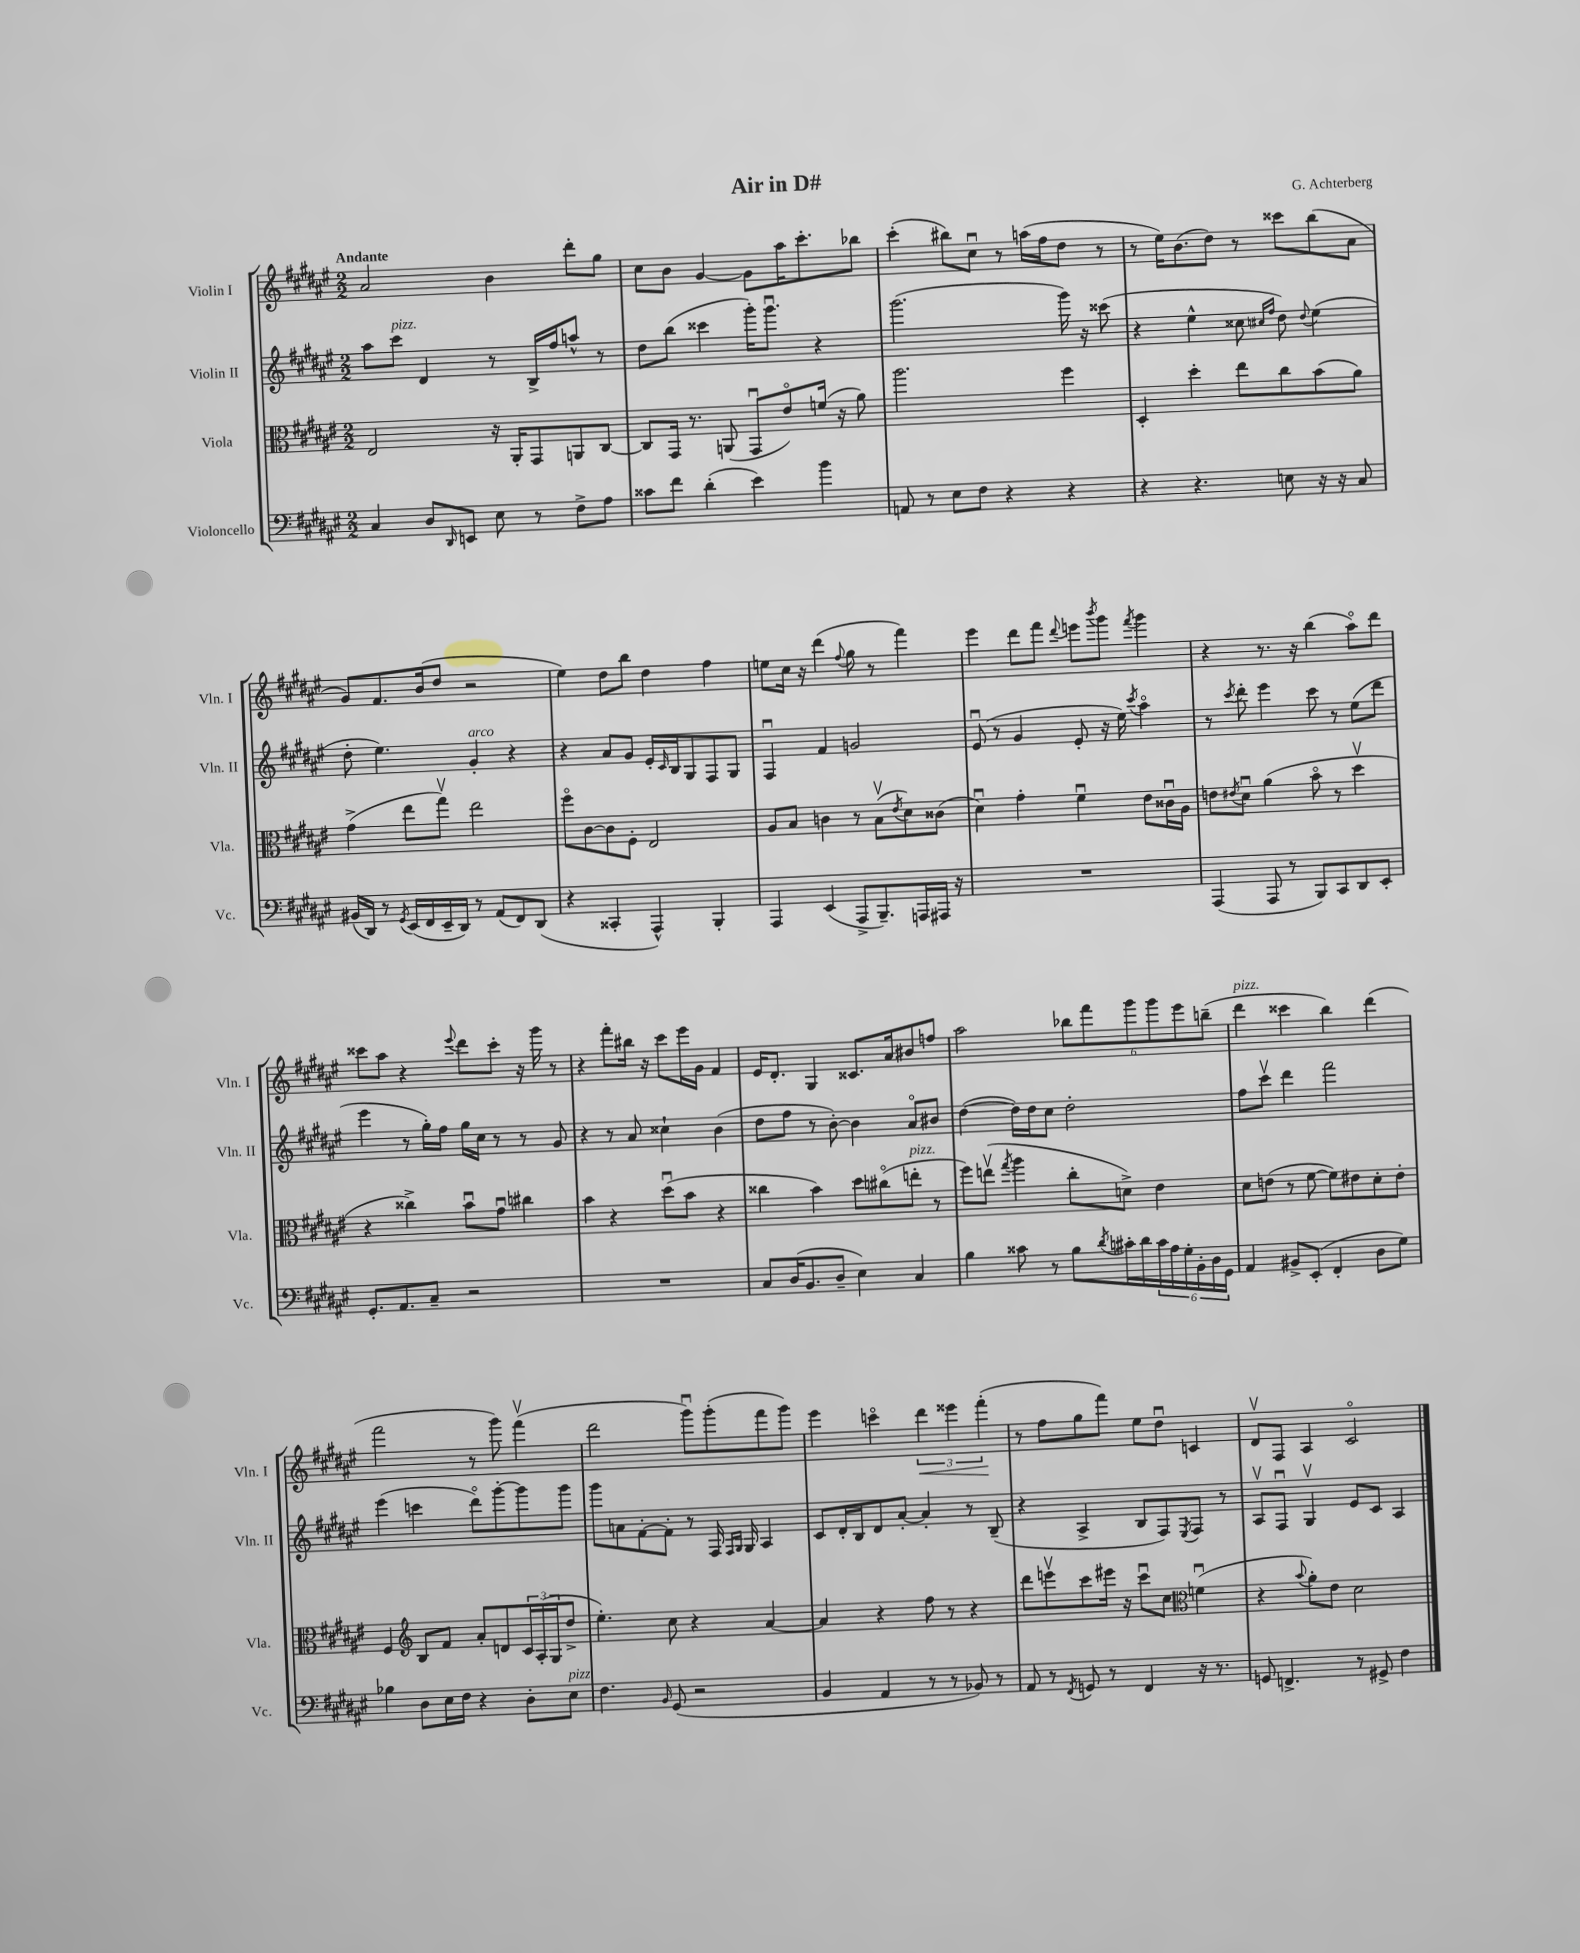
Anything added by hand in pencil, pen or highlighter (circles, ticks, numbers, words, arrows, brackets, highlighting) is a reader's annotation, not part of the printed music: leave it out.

**kern	**kern	**kern	**kern
*staff4	*staff3	*staff2	*staff1
*clefF4	*clefC3	*clefG2	*clefG2
*k[f#c#g#d#a#e#]	*k[f#c#g#d#a#e#]	*k[f#c#g#d#a#e#]	*k[f#c#g#d#a#e#]
*M2/2	*M2/2	*M2/2	*M2/2
4C#/	2E#/	8aa#\L	2a#/
.	.	8ccc#\J	.
8D#/L	.	4d#/	.
16qqDD#/	.	.	.
8EE/J	.	.	.
8E#\	16r	8r	4b\
.	16AA#'/LK	.	.
8r	8GG#/	16B^/LL	.
.	.	16ff#/J	.
8F#^\L	8AA/	8aa^^/J	8ddd#'\L
8A#\J	[8C#/J	8r	8gg#\J
=	=	=	=
8c##\L	8C#/]L	8dd#\L	8cc#\L
8f#\J	16GG#/Jk	(8bb\J	8b\J
.	8.r	.	.
(4d#'\	.	4ccc##\	[4g#/
.	(8AA/	.	.
4e#\)	8GG#u/L	16ggg#'\LK)	8g#\]L
.	.	8.ggg#u\J	.
.	8e#o/)	.	16aa#\K
.	.	.	8.ccc#'\
4b\	(16f/Jk	4r	.
.	16r	.	.
.	8a#\)	.	8bb-\J
=	=	=	=
8AA/	2.aa#\	(2.ggg#\	(4ccc#'\
8r	.	.	.
8E#\L	.	.	8bb#\L)
8F#\J	.	.	8cc#u\J
4r	.	.	8r
.	.	.	(16aa\LL
.	.	.	16ff#\J
4r	4ff#\	16ggg#\)	8dd#\J
.	.	16r	.
.	.	(8ccc##\	8r
=	=	=	=
4r	4D#'/	4r	8r
.	.	.	16ee#\LK)
.	.	.	(8.b\
4.r	4dd#'\	4ee#^^\	.
.	.	.	8dd#\J)
.	8ee#\L	8cc##\	8r
.	.	16qqcc#/LL	.
.	.	16qqff#/JJ	.
8E\	8cc#\	8dd#\)	8ccc##\L
.	.	8qqdd#/	.
16r	(8b\	(4ee#\	(8bb\
16r	.	.	.
8C#/	8a#\J)	.	8a#\J
=	=	=	=
(16BB#/LL	(4g#^\	8dd#'\	8g#/L)
16DD#/JJ)	.	.	.
8r	.	4.ee#\)	8.f#/
8qGG#/	.	.	.
(16EE#/LL	8ee#\L	.	.
16FF#/	.	.	(16b/k
16EE#~/	8gg#v\J)	.	8dd#/J
16DD#/JJ)	.	.	.
8r	2ee#\	4g#'/	2r
(8AA#/L	.	.	.
8FF#/)	.	4r	.
(8DD#/J	.	.	.
=	=	=	=
4r	8ff#o\L	4r	4ee#\)
.	[8c#\	.	.
4CC##'/	8c#\]	8a#/L	8dd#\L
.	8F#'\J	8g#/J	8bb\J
4AAA#^^/)	2E#/	16e#'/LL	4dd#\
.	.	16qqc#/	.
.	.	16B/J	.
.	.	8G#/	.
4BBB'/	.	8F#/	4ff#\
.	.	8G#/J	.
=	=	=	=
4AAA#/	8A#/L	4F#u/	8ee\L
.	8B/J	.	16cc#\Jk
.	.	.	16r
(4EE#/	4c\	4f#/	(4ddd#\
.	.	.	8qqff#/
8AAA#^/L	8r	2g/	8gg#\
8.BBB~/)	(8Bv\L	.	8r
.	8qe#/	.	.
.	8d#\)	.	4fff#\)
16AAA/L	.	.	.
16AAA#/JJ	(8c##\J	.	.
16r	.	.	.
=	=	=	=
1r	4d#u\)	(8e#u/	4eee#\
.	.	8r	.
.	4g#'\	4g#/	8ddd#\L
.	.	.	8fff#\J
.	.	.	8qqddd#/
.	4f#u\	8e#'/	8eee\L
.	.	.	8qbbb/
.	.	16r	8ggg#\J
.	.	16ee#\)	.
.	.	8qccc#/	8qfff#/
.	8e#\L	4aa#o\	4ggg#\
.	16c##u\L	.	.
.	16A#\JJ	.	.
=	=	=	=
(4AAA#/	8e\L	8r	4r
.	8qe#/	8qccc#/	.
.	8d#u\J	8ddd#'\	.
8AAA#/	(4a#\	4eee#\	8.r
8r	.	.	.
.	.	.	16r
8BBB/L)	8bo\	8ccc#\	(4bb\
8CC#/	8r	8r	.
8DD#/	4dd#v\	(8ee#\L	8aa#o\L)
8EE#'/J	.	8ddd#\J	8ddd#\J
=	=	=	=
8.GG#'/L	4r	4eee#\	8ccc##\L
.	.	.	8aa#\J
8.AA#/	.	.	.
.	4cc##^\)	8r	4r
8C#~/J	.	16gg#'\LL)	.
.	.	16ff#\JJ	.
.	.	.	8qqeee#/
2r	8bu\L	16gg#\LL	8ddd#\L
.	.	16cc#\JJ	.
.	8g#u\J	8r	8ccc##'\J
.	4cc#\	8r	16r
.	.	.	16ggg#\
.	.	8g#/	8r
=	=	=	=
1r	4b\	4r	4r
.	4r	8r	8fff#'\L
.	.	8a#/	16bb#\Jk
.	.	.	16r
.	(8dd#u\L	4cc##`\	8ccc#\L
.	8b\J	.	16eee#\L
.	.	.	16g#\JJ
.	4r	(4b\	4f#/
=	=	=	=
8C#/L	4cc##\	8dd#\L	16e#/LK
.	.	.	8.d#'/J
(16D#/K	.	8ff#\J	.
8.BB/	.	.	.
.	4b\)	8r	4G#/
8D#~/J	.	[8b'\)	.
4E#\)	8dd#\L	4b\]	8.c##/L
.	(8cc#o\	.	.
.	.	.	16a#/k
4C#/	8ee'\J	8a#o/L	8b#/
.	8r	8b#/J	8ff/J
=	=	=	=
4B\	8ff#\L)	([4dd#\	2aa#\
.	(8eev\J	.	.
.	8qgg#/	.	.
8c##\	4aa#\	16dd#\]LL)	.
.	.	16dd#\J	.
8r	.	8cc#\J	.
8B\L	8cc#'\L	2dd#'\	12bb-\L
.	.	.	12fff#\
8qd#/	.	.	.
16c#'\L	8d^\J)	.	.
.	.	.	12ggg#\
16d#\	.	.	.
24c#\	4e#\	.	12ggg#\
24A#\	.	.	.
24G#'\	.	.	12eee#\
24BB'\	.	.	.
24D#\	.	.	(12bb~\J
24GG#\JJ	.	.	.
=	=	=	=
4AA#/	8d#\L	8ff#\L	4ddd#\
.	(8e\J	8ccc#v\J	.
8BB#^/L	8r	4ddd#\	4ccc##\
(8EE#'/J	[8f#\	.	.
4FF#'/	8f#\]L)	2fff#\	4bb\)
.	8e#\	.	.
8D#\L	8d#'\	.	(4ddd#\
8G#\J)	8e#'\J	.	.
=	=	=	=
4B-\	4F#/	(4eee#\	2fff#\
*	*clefG2	*	*
8D#\L	8B/L	4ccc\	.
16E#\L	8f#/J	.	.
16F#\JJ	.	.	.
4r	8a#'/L	8ddd#o\L)	8r
.	8d/	[8ggg#'\	8ggg#\)
8D#'\L	24c#/L	8ggg#\]	(4fff#v\
.	(24A#'/	.	.
.	24G#/J	.	.
8E#\J	8dd#^/J	8ggg#\J	.
=	=	=	=
4.F#\	4.ee#'\)	8ggg#\L	2ddd#\
.	.	8a\	.
.	.	[8f#'\	.
16qqBB/	.	.	.
(8GG#/	8cc#\	8f#'\]J	.
2r	4r	8r	8ggg#u\L)
.	.	16F#/	(8ggg#'\
.	.	16qqF#/LL	.
.	.	16qqG#/JJ	.
.	.	16G#/	.
.	[4a#/	4A#/	8fff#\
.	.	.	8ggg#\J)
=	=	=	=
4BB/	4a#/]	8c#/L	4eee#\
.	.	16d#'/L	.
.	.	16B/J	.
4AA#/	4r	8d#/	4ccco\
.	.	[8a#'/J	.
8r	8ff#\	4a#'/]	6ddd#\
8r	8r	.	.
.	.	.	6eee##\
8BB-/)	4r	8r	.
.	.	.	(6fff#'\
8r	.	(8B~/	.
=	=	=	=
8AA#/	8ddd#\L	4r	8r
8r	8eeev\	.	8ff#\L
8qFF#/	.	.	.
8GG/	8ccc#\	4A#^/	8gg#\
8r	16eee#\Jk	.	8fff#\J)
.	16r	.	.
4FF#/	8ccc#u\L	8B/L	8ee#\L
.	8cc#\J	8F#/)	8dd#u\J
*	*clefC3	*	*
.	.	8qE#/	.
16r	(4fu\	8F#/J	4c/
8.r	.	.	.
.	.	8r	.
=	=	=	=
8GG/	4r	8A#v/L	8d#v/L
4.FF^/	.	8F#u/J	8F#/J
.	8qqb/	.	.
.	8a#'\L)	4G#v/	4A#/
.	8e#\J	.	.
8r	2d#\	8e#/L	2c#o/
8GG#^/	.	8c#/J	.
4F#\	.	4A#/	.
==	==	==	==
*-	*-	*-	*-
